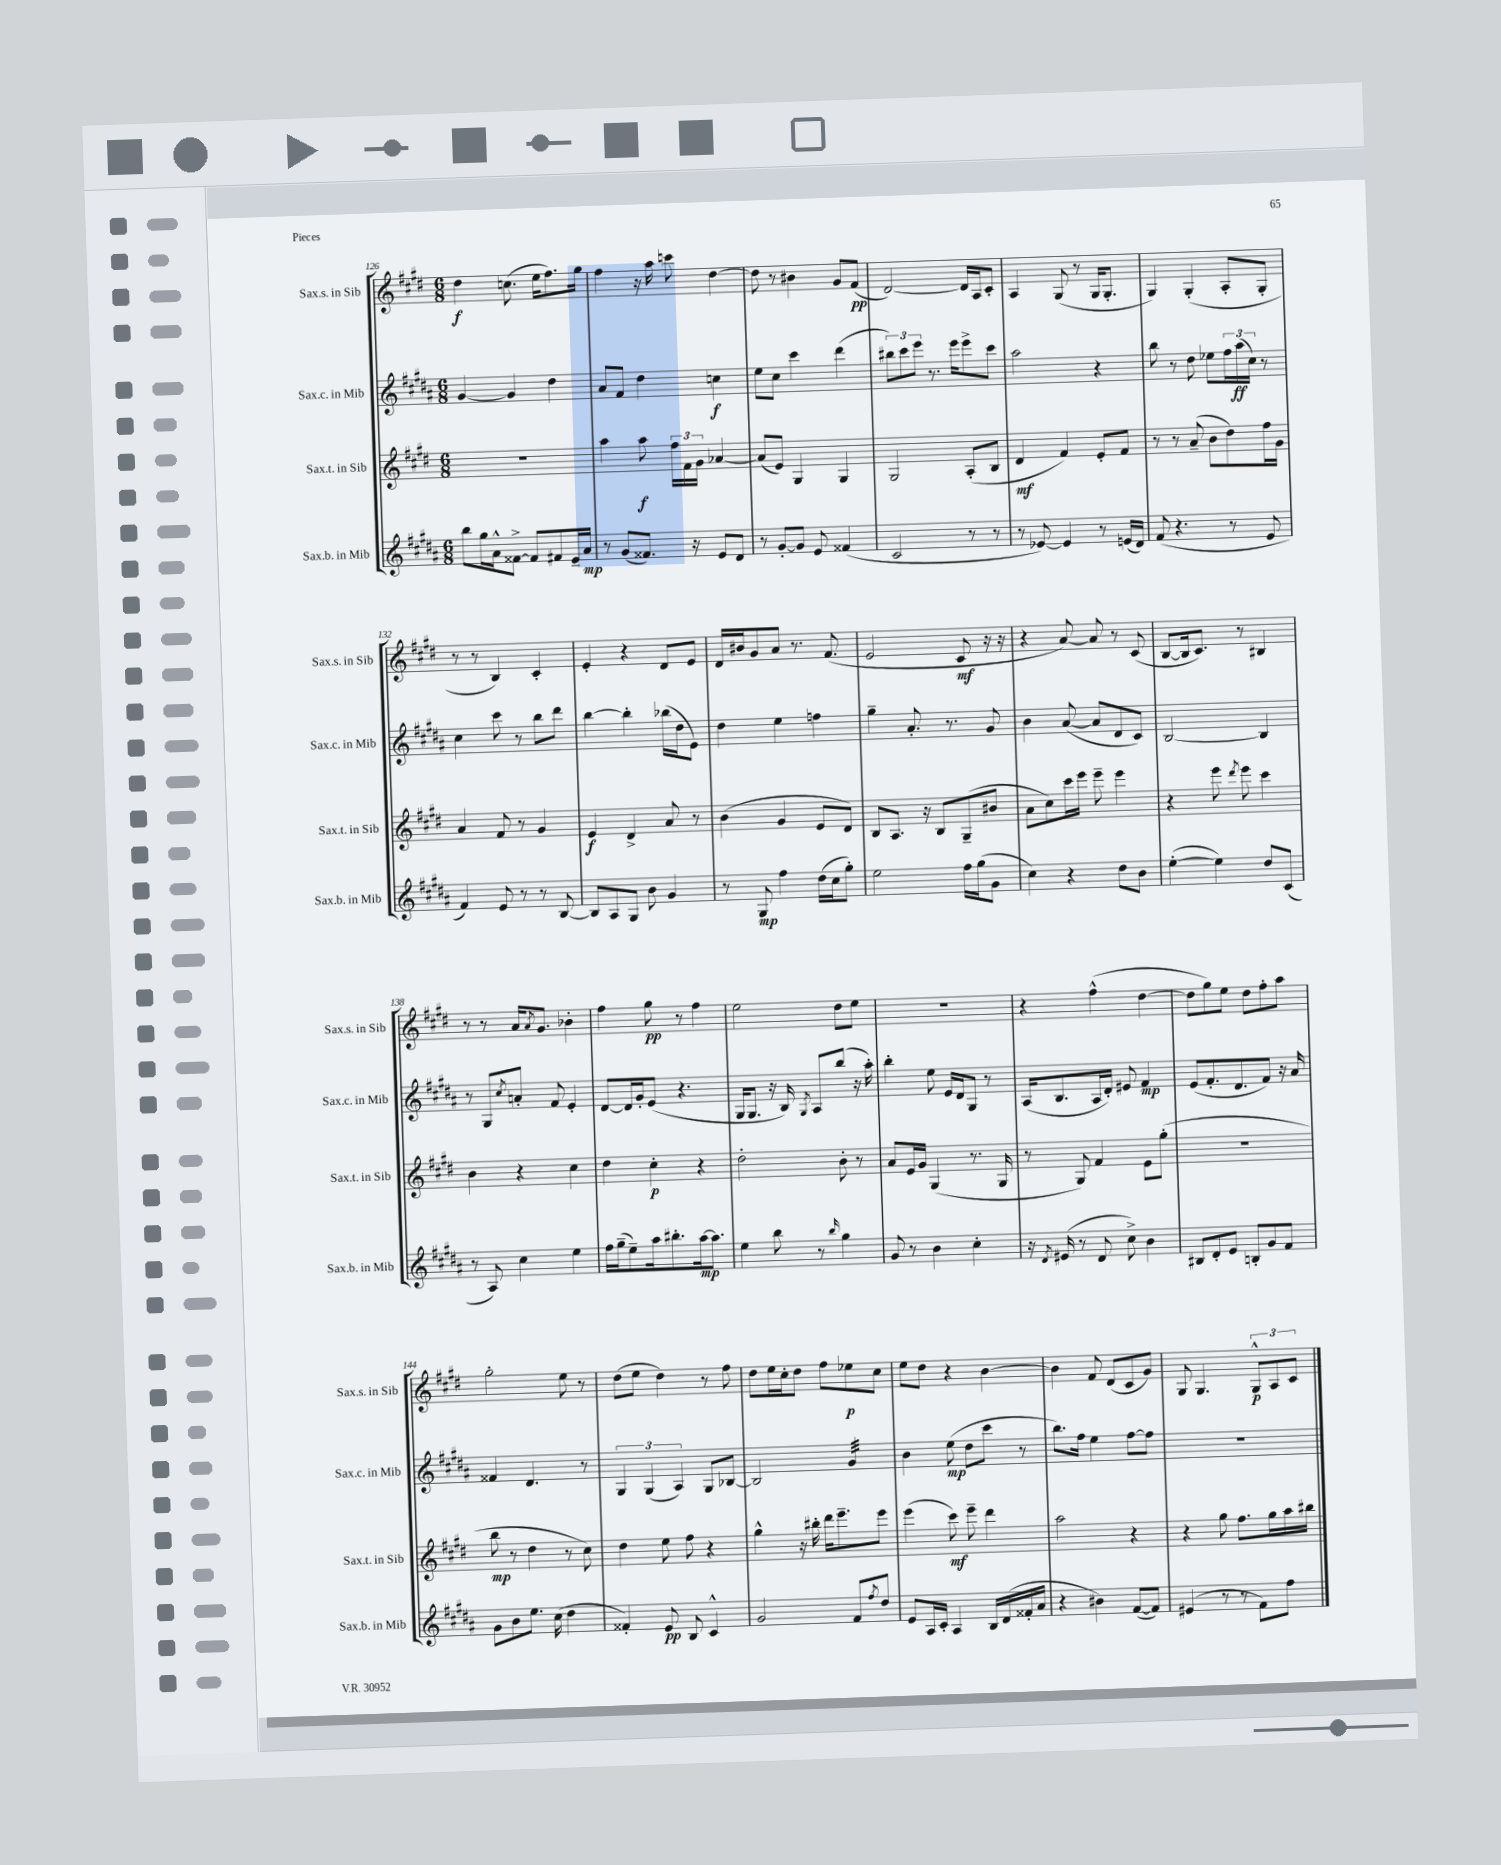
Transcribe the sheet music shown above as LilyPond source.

<<
\new StaffGroup <<
\new Staff = "s0" \with { instrumentName = "Sax.s. in Sib" shortInstrumentName = "Sax.s. in Sib" } {
    \clef treble \key e \major \numericTimeSignature \time 6/8
    dis''4\f c''8.( e''16 fis''8.) gis''16 |
    fis''4 r16 a''16 c'''8 dis''4~ |
    dis''8 r8 bis'4 gis'8 fis'8\pp( |
    dis'2~) dis'16 a16 cis'8-. |
    a4 gis8( r8 gis16 gis8.-. |
    gis4) gis4-.( a8-. gis8-. |
    r8 r8 b4) cis'4-. |
    e'4-. r4 dis'8 e'8 |
    dis'16 bis'16 gis'8 a'8 r8. fis'8.( |
    e'2 cis'8\mf r16 r16 |
    r4 a'8~) a'8 r8 cis'8( |
    b8~ b16 cis'8.) r8 bis4 |
    r8 r8 a'16 \acciaccatura { a'8 } gis'8. bes'4-. |
    fis''4 gis''8\pp r8 fis''4 |
    e''2 dis''8 e''8 |
    R2. |
    r4 fis''4-^( dis''4~ |
    dis''8 gis''8) e''8 dis''8 fis''8-. a''8 |
    gis''2-. e''8 r8 |
    dis''8( e''8 dis''4) r8 fis''8 |
    dis''8 e''16 cis''16-. dis''8 fis''8 ees''8\p cis''8 |
    e''8 dis''8 r4 b'4~ |
    b'4 fis'8 dis'8( cis'8 gis'8) |
    gis8 gis4. \tuplet 3/2 { gis8-^\p a8 cis'8 } \bar "|." |
}
\new Staff = "s1" \with { instrumentName = "Sax.c. in Mib" shortInstrumentName = "Sax.c. in Mib" } {
    \clef treble \key b \major \numericTimeSignature \time 6/8
    gis'4~ gis'4 dis''4 |
    ais'8 fis'8 dis''4 c''4\f |
    e''8 cis''8 cis'''4 dis'''4( |
    \tuplet 3/2 { bis''8) cis'''8 e'''8 } r8. e'''16 e'''8-> cis'''8 |
    ais''2 r4 |
    b''8 r8 dis''8 ees''8 \tuplet 3/2 { fis''16 ais''16\ff( cis''16) } r8 |
    cis''4 cis'''8 r8 b''8 dis'''8 |
    b''4~ b''4-. bes''16( dis''16 e'8) |
    dis''4 e''4 f''4 |
    gis''4-- ais'8.-. r8. gis'8 |
    b'4 ais'8~( ais'8 dis'8 cis'8) |
    b2~ b4 |
    r8 gis8 \acciaccatura { cis''8 } a'8-. fis'8 e'4-. |
    dis'8~ dis'16 gis'16-. e'8( r4. |
    gis16 gis8. r16 b16) \acciaccatura { gis8 } ais8 b''8( r16 ais''16-.) |
    b''4-. e''8 e'16 dis'16 gis8 r8 |
    ais16( b8. ais16 dis'16-.) eis'8 fis'4\mp |
    e'8( fis'8.-. dis'8. fis'8) r16 ais'16 |
    fisis'4 dis'4. r8 |
    \tuplet 3/2 { gis4 gis4( ais4) } gis8 bes8~ |
    bes2 gis'4:32 |
    b'4 e''8\mp( dis''8 cis'''8 r8 |
    b''8.) fis''16 e''4 fis''8~ fis''8 |
    R2. \bar "|." |
}
\new Staff = "s2" \with { instrumentName = "Sax.t. in Sib" shortInstrumentName = "Sax.t. in Sib" } {
    \clef treble \key e \major \numericTimeSignature \time 6/8
    R2. |
    a''4 a''8\f \tuplet 3/2 { fis''16 fis'16 gis'16 } aes'4~ |
    aes'8( e'8) gis4 gis4 |
    gis2 a8-.( b8 |
    dis'4\mf fis'4) e'8-. fis'8 |
    r8 r8 a'8--( b'8 dis''8) fis''16 gis'16 |
    a'4 fis'8 r8 gis'4 |
    e'4\f dis'4-> a'8 r8 |
    b'4( gis'4 e'8 dis'8) |
    b8 a8. r16 b8 gis8--( bis'8 |
    a'8 cis''8) cis'''16 e'''16 e'''8-- e'''4 |
    r4 e'''8 \acciaccatura { dis'''8 } e'''8 cis'''4 |
    b'4 r4 cis''4 |
    dis''4 cis''4-.\p r4 |
    dis''2-. b'8-. r8 |
    a'8 e'16 gis'16 gis4( r8. gis16 |
    r8 gis8) fis'4 e'8 gis''8-.( |
    R2. |
    b''8\mp r8 dis''4 r8 cis''8) |
    dis''4 e''8 fis''8 r4 |
    gis''4-^ r16 bis''16-. dis'''16 e'''8.-- e'''8 |
    e'''4( cis'''8\mf) e'''8-- dis'''4 |
    a''2 r4 |
    r4 gis''8 fis''8. gis''16 a''16 bis''16 \bar "|." |
}
\new Staff = "s3" \with { instrumentName = "Sax.b. in Mib" shortInstrumentName = "Sax.b. in Mib" } {
    \clef treble \key b \major \numericTimeSignature \time 6/8
    b''8 gis''16 ais'16-^ fisis'8~-> fisis'8 fis'8 e'16-- ais'16\mp |
    r8 gis'8( fisis'8.) r16 e'8 dis'8 |
    r8 gis'8~-. gis'8 e'8 fisis'4( |
    cis'2 r8 r8 |
    r8 ees'8~) ees'4 r8 e'16( dis'16) |
    fis'8( r4. r8 e'8 |
    fis'4) e'8 r8 r8 b8~ |
    b8 ais8 gis8 b'8 gis'4 |
    r8 gis8\mp fis''4 dis''16( cis''16 gis''8-.) |
    e''2 fis''16 gis''16( gis'8 |
    cis''4) r4 dis''8 b'8 |
    e''4~-.( e''4) dis''8 cis'8( |
    r8 ais8) cis''4 e''4 |
    fis''16 gis''16--( e''8--) ais''16 bis''8.-. ais''16~\mp ais''8. |
    e''4 b''8 r8 \grace { b''16 } gis''4 |
    gis'8 r8 b'4 cis''4-. |
    r16 \acciaccatura { dis'8 } eis'16( r8 dis'8 cis''8->) b'4 |
    bis8 dis'8-. e'8 b8-. gis'8 fis'8 |
    gis'8 b'8 e''8. cis''16( dis''4 |
    fisis'4-.) e'8\pp b8 cis'4-^ |
    gis'2 fis'8 \acciaccatura { fis''8 } dis''8 |
    e'8 ais16 cis'16-. ais4 b16 dis'16( fisis'16-. ais'16 |
    r4 bis'4) fis'8~( fis'8) |
    eis'4( r8 r8 fis'8) fis''8 \bar "|." |
}
>>
>>
\layout { \context { \Score currentBarNumber = #126 } }
